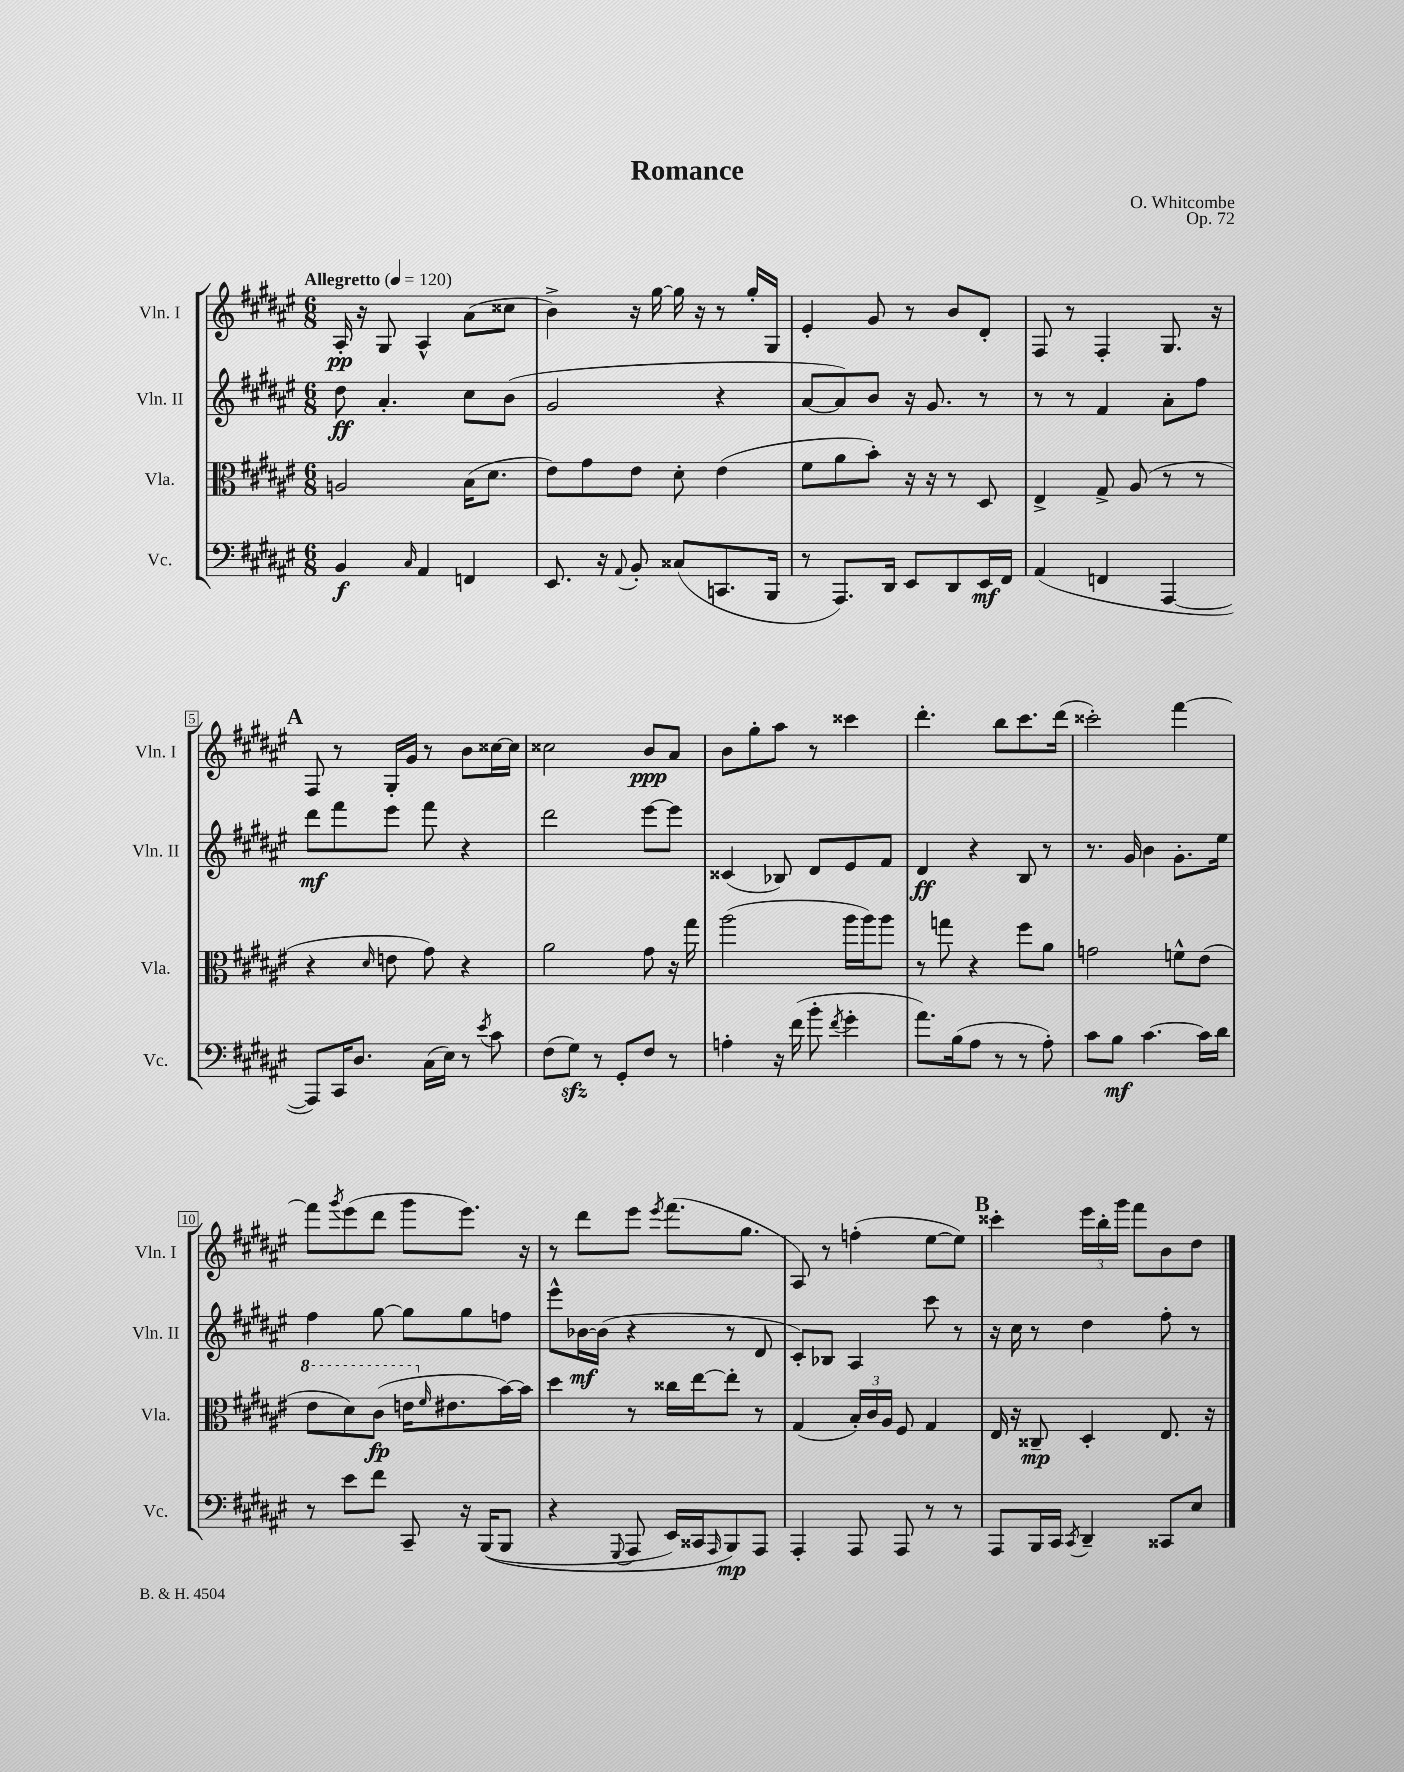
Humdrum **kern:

**kern	**kern	**kern	**kern
*staff4	*staff3	*staff2	*staff1
*clefF4	*clefC3	*clefG2	*clefG2
*k[f#c#g#d#a#e#]	*k[f#c#g#d#a#e#]	*k[f#c#g#d#a#e#]	*k[f#c#g#d#a#e#]
*M6/8	*M6/8	*M6/8	*M6/8
*MM120	*MM120	*MM120	*MM120
4BB/	2A/	8dd#\	16A#'/
.	.	.	16r
.	.	4.a#'/	8G#/
16qqC#/	.	.	.
4AA#/	.	.	4A#^^/
4FF/	(16B\LK	8cc#\L	(8a#\L
.	8.d#\J	.	.
.	.	(8b\J	8cc##\J
=	=	=	=
8.EE#/	8e#\L)	2g#/	4b^\)
.	8g#\	.	.
16r	.	.	.
8qqAA#/	.	.	.
8BB'/	8e#\J	.	16r
.	.	.	[16gg#\
(8C##/L	8d#'\	.	16gg#\]
.	.	.	16r
8.CC/	(4e#\	4r	8r
.	.	.	16gg#'/LL
16BBB/Jk	.	.	16G#/JJ
=	=	=	=
8r	8f#\L	[8a#/L	4e#'/
8.AAA#/L)	8a#\	8a#/])	.
.	8b'\J)	8b/J	8g#/
16DD#/Jk	.	.	.
8EE#/L	16r	16r	8r
.	16r	8.g#/	.
8DD#/	8r	.	8b/L
16EE#/L	8D#/	8r	8d#'/J
16FF#/JJ	.	.	.
=	=	=	=
(4AA#/	4E#^/	8r	8F#/
.	.	8r	8r
4FF/	8G#^/	4f#/	4F#'/
.	(8A#/	.	.
[4AAA#/	8r	8a#'\L	8.G#/
.	8r	8ff#\J	.
.	.	.	16r
=	=	=	=
8AAA#/]L)	4r	8ddd#\L	8F#/
16CC#/K	.	8fff#\	8r
8.D#/J	.	.	.
.	16qqd#/	.	.
.	8e\	8eee#\J	16G#'/LL
.	.	.	16g#/JJ
(16C#\LL	8g#\)	8fff#\	8r
16E#\JJ)	.	.	.
8r	4r	4r	8b\L
8qe#/	.	.	.
8c#\	.	.	[16cc##\L
.	.	.	16cc##\]JJ
=	=	=	=
(8F#\L	2a#\	2ddd#\	2cc##\
8G#\J)	.	.	.
8r	.	.	.
8GG#'/L	.	.	.
8F#/J	8g#\	[8eee#\L	8b/L
8r	16r	8eee#\]J	8a#/J
.	16gg#\	.	.
=	=	=	=
4A'\	(2aa#\	(4c##/	8b\L
.	.	.	8gg#'\
16r	.	8B-/)	8aa#\J
(16f#\	.	.	.
8b'\	.	8d#/L	8r
8qf#/	.	.	.
4g#'\	16aa#\LL	8e#/	4ccc##\
.	16aa#\J)	.	.
.	8aa#\J	8f#/J	.
=	=	=	=
8.a#\L)	8r	4d#/	4.ddd#'\
.	8gg\	.	.
(16B\k	.	.	.
8A#\J	4r	4r	.
8r	.	.	8bb\L
8r	8ff#\L	8B/	8.ccc#\
8A#'\)	8a#\J	8r	.
.	.	.	(16ddd#\Jk
=	=	=	=
8c#\L	2g\	8.r	2ccc##'\)
8B\J	.	.	.
.	.	16g#/	.
[4.c#\	.	4b\	.
.	8f^^\L	8.g#'\L	[4fff#\
16c#\]LL	(8e#\J	.	.
16d#\JJ	.	16ee#\Jk	.
=	=	=	=
8r	8ee#\L	4ff#\	8fff#\]L
.	.	.	8qggg#/
8e#\L	8dd#\)	.	(8eee#\
8f#\J	(8cc#\J	[8gg#\	8ddd#\J
8CC#~/	16ee\LK	8gg#\]L	8ggg#\L
.	16qqf#/	.	.
.	8.e#\	.	.
16r	.	8gg#\	8.eee#\J)
&((16BBB/LK	.	.	.
8BBB/J	[16b\L)	8ff\J	.
.	16b\]JJ	.	16r
=	=	=	=
4r	4dd#\	8eee#^^\L	8r
.	.	[16b-\L	8ddd#\L
.	.	(16b-\]JJ	.
8qqGGG#/	.	.	.
8AAA#/	8r	4r	8eee#\J
.	.	.	8qeee#/
16EE#/LL)	16cc##\LL	.	(8.fff#\L
16CC##/J	[16ee#\J	.	.
16qqAAA#/	.	.	.
8BBB/&)	8ee#'\]J	8r	.
.	.	.	8.gg#\J
8AAA#/J	8r	8d#/	.
=	=	=	=
4AAA#'/	(4G#/	8c#'/L)	8A#/)
.	.	8B-/J	8r
8AAA#/	24B'/LL)	4A#/	(4ff'\
.	24c#/	.	.
.	24A#/JJ	.	.
8AAA#/	8F#/	.	.
8r	4G#/	8ccc#\	[8ee#\L
8r	.	8r	8ee#\]J)
=	=	=	=
8AAA#/L	16E#/	16r	4ccc##'\
.	16r	16cc#\	.
16BBB/L	8C##~/	8r	.
16CC#/JJ	.	.	.
8qCC#/	.	.	.
4DD#~/	4D#'/	4dd#\	24eee#\LL
.	.	.	24bb'\
.	.	.	24ggg#\JJ
.	.	.	8fff#\L
8CC##/L	8.E#/	8ff#'\	8b\
8E#/J	.	8r	8dd#\J
.	16r	.	.
==	==	==	==
*-	*-	*-	*-
